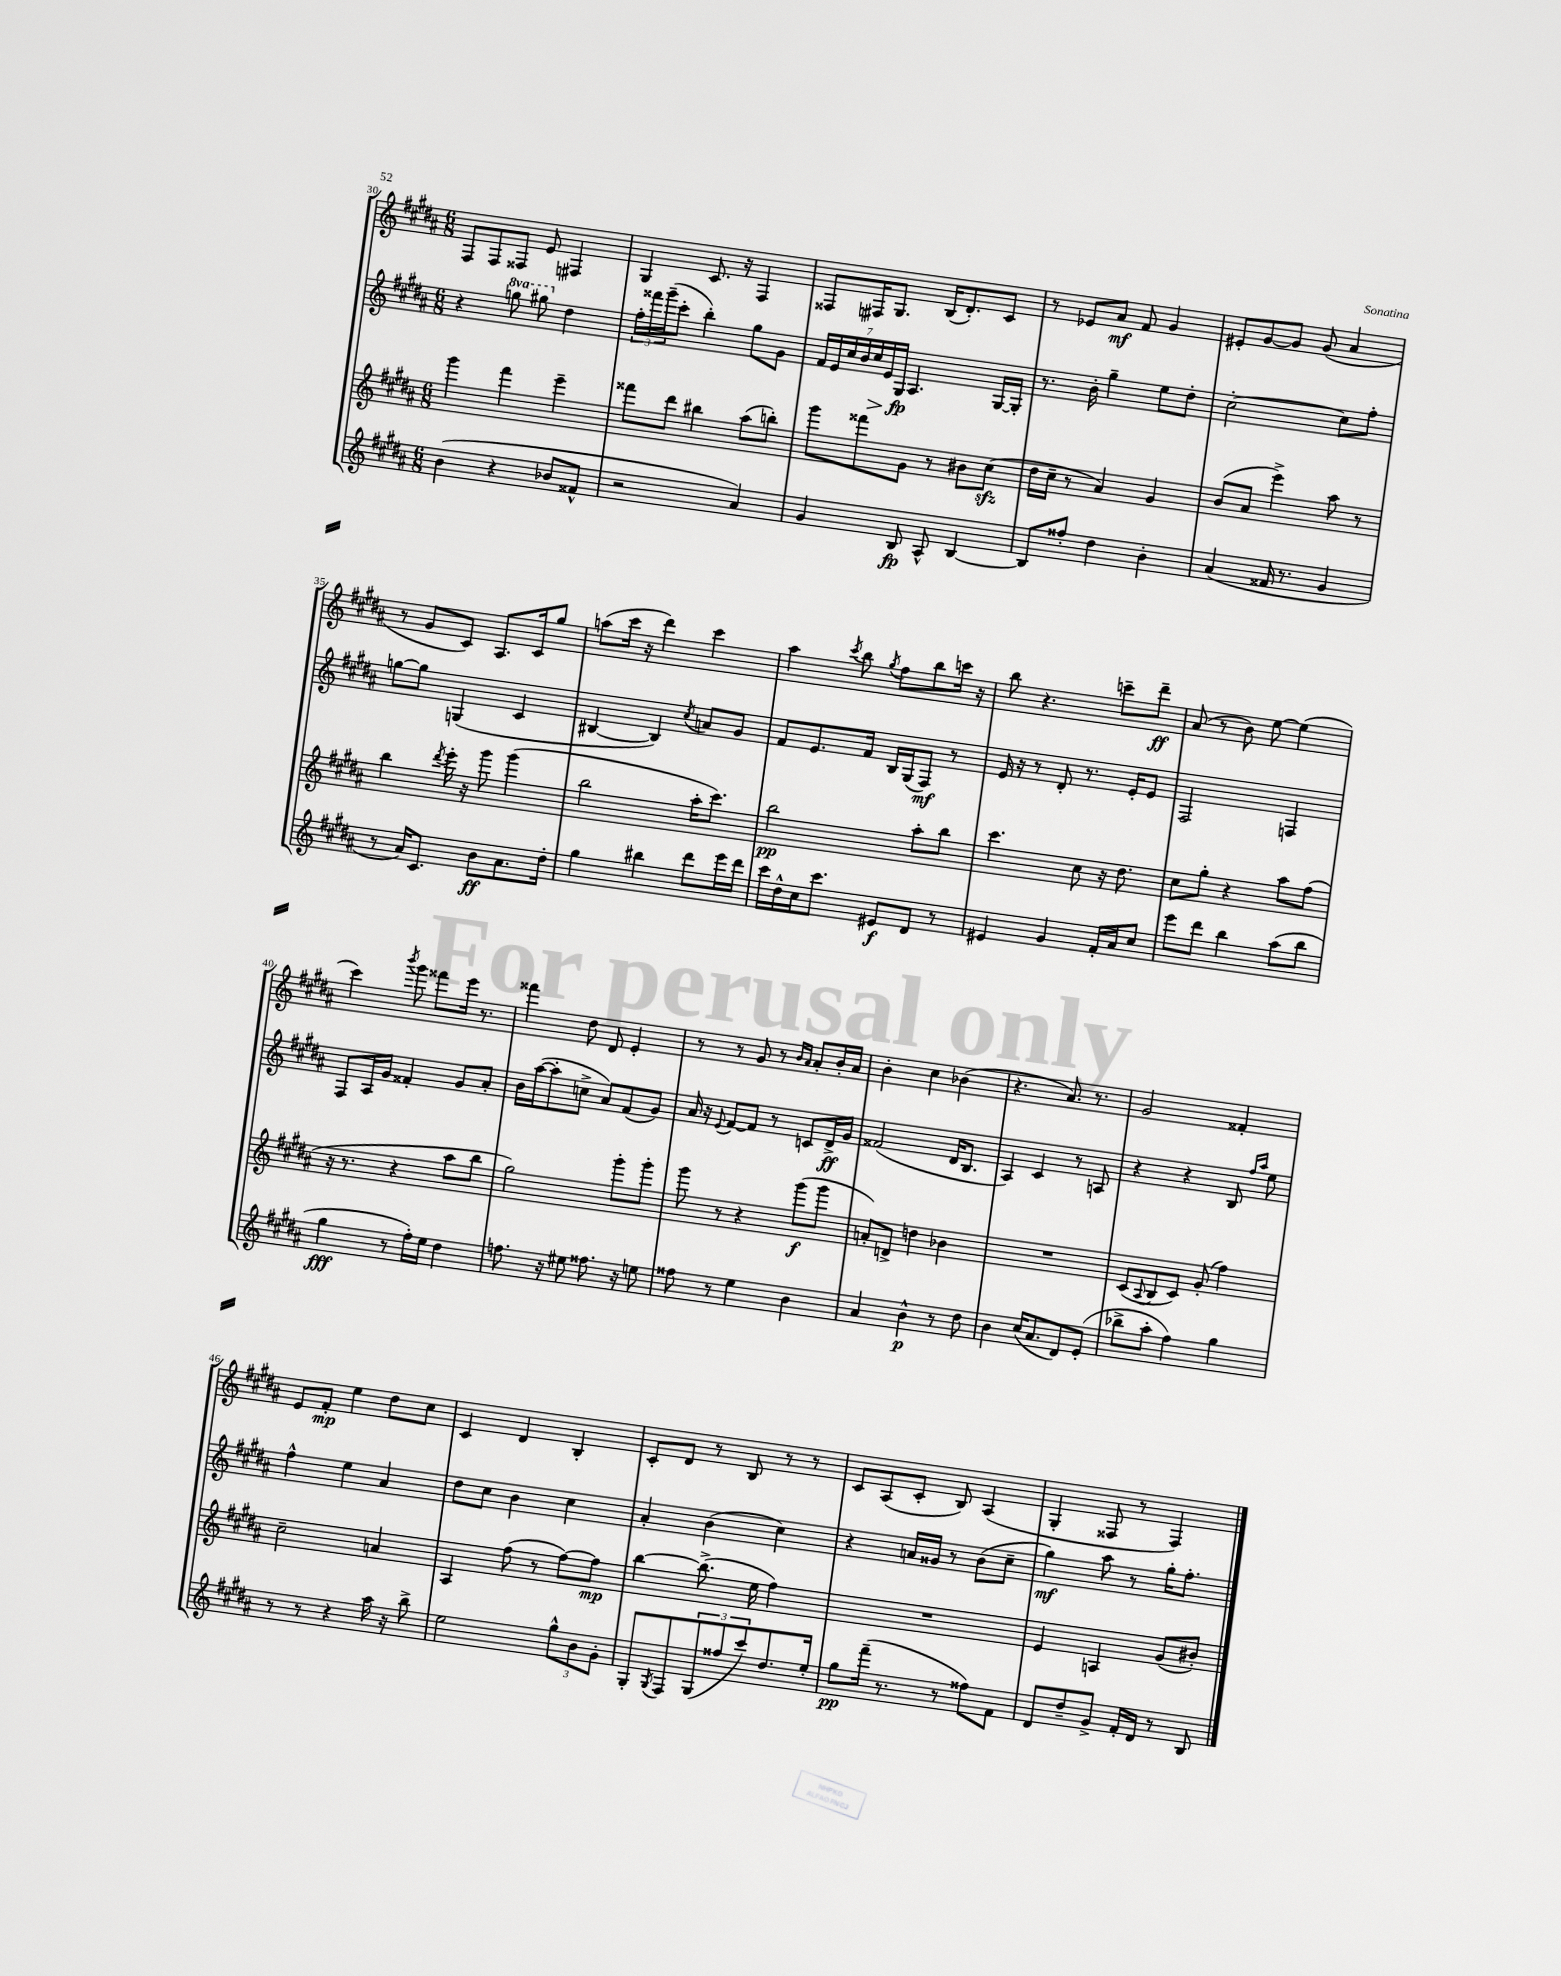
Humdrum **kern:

**kern	**dynam	**kern	**dynam	**kern	**dynam	**kern	**dynam
*part4	*part4	*part3	*part3	*part2	*part2	*part1	*part1
*staff4	*staff4	*staff3	*staff3	*staff2	*staff2	*staff1	*staff1
*clefG2	*	*clefG2	*	*clefG2	*	*clefG2	*
*k[f#c#g#d#a#]	*	*k[f#c#g#d#a#]	*	*k[f#c#g#d#a#]	*	*k[f#c#g#d#a#]	*
*M6/8	*	*M6/8	*	*M6/8	*	*M6/8	*
=30	=30	=30	=30	=30	=30	=30	=30
(4b\	.	4ggg#\	.	4r	.	8F#/L	.
.	.	.	.	.	.	8F#/	.
*	*	*	*	*8va	*	*	*
4r	.	4fff#\	.	8gggn\	.	8F##X/J	.
.	.	.	.	8ggg#X\	.	8e/	.
*	*	*	*	*X8va	*	*	*
8b-X/L	.	4eee~\	.	4dd#\	.	4F#X/	.
8f##X^^/J	.	.	.	.	.	.	.
=31	=31	=31	=31	=31	=31	=31	=31
2r	.	8fff##X\L	.	24ff#'\LL	.	4G#/	.
.	.	.	.	24fff##X\	.	.	.
.	.	.	.	(24ggg#~\J	.	.	.
.	.	8ddd#\J	.	8ccc#'\J	.	.	.
.	.	4bb#X\	.	4bb'\)	.	8.c#/	.
.	.	.	.	.	.	16r	.
4a#/)	.	(8aa#\L	.	8gg#\L	.	4F#/	.
.	.	8bbn'\J)	.	8g#\J	.	.	.
=32	=32	=32	=32	=32	=32	=32	=32
4g#/	.	8ggg#\L	.	28f#/LL	.	8F##X/L	.
.	.	.	.	28e/	.	.	.
.	.	.	.	28cc#/	.	.	.
.	.	.	.	28b/	.	.	.
.	.	8fff##X\	.	.	.	16F#X/K	.
!	!	!	!	!	!LO:HP:b	!	!
.	.	.	.	28cc#/	>	.	.
.	.	.	.	28e/	.	.	.
.	.	.	.	.	.	8.G#/J	.
.	.	.	.	28G#/JJ	fp	.	.
8B/	fp	8g#\J	.	4.A#/	]	.	.
8A#^^/	.	8r	.	.	.	(16B/KL	.
.	.	.	.	.	.	8.d#'/)	.
[4B/	.	8b#X\L	.	.	.	.	.
.	.	(8cc#zz\J	.	[16G#/LL	.	8c#/J	.
.	.	.	.	16G#'/JJ]	.	.	.
=33	=33	=33	=33	=33	=33	=33	=33
8B/L]	.	16dd#\LL	.	8.r	.	8r	.
.	.	16cc#~\JJ	.	.	.	.	.
8ff##X'/J	.	8r	.	.	.	8e-X/L	.
.	.	.	.	16b'\	.	.	.
4dd#\	.	4a#/)	.	4gg#~\	.	8a#/J	mf
.	.	.	.	.	.	8f#/	.
4b'\	.	4g#/	.	8ee\L	.	4g#/	.
.	.	.	.	8dd#'\J	.	.	.
=34	=34	=34	=34	=34	=34	=34	=34
(4a#/	.	(8b/L	.	[2cc#'\	.	8e#X'/L	.
.	.	8a#/J	.	.	.	[8g#/	.
16f##X/	.	4eee^\)	.	.	.	8g#/J]	.
8.r	.	.	.	.	.	.	.
.	.	.	.	.	.	(8g#/	.
4g#/	.	8aa#\	.	8cc#\L]	.	4a#/	.
.	.	8r	.	8ff#'\J	.	.	.
!!LO:LB:g=z
=35	=35	=35	=35	=35	=35	=35	=35
8r	.	4bb\	.	[8ggn\L	.	8r	.
16a#/KL)	.	.	.	8gg\J]	.	8g#/L	.
8.c#/J	.	.	.	.	.	.	.
.	.	8qddd#/	.	.	.	.	.
.	.	16eee'\	.	(4Gn/	.	8c#/J)	.
.	.	16r	.	.	.	.	.
8b\L	ff	8ggg#\	.	.	.	8.A#/L	.
8.a#\	.	(4ggg#\	.	4c#/	.	.	.
.	.	.	.	.	.	16c#/k	.
.	.	.	.	.	.	8gg#/J	.
16dd#'\Jk	.	.	.	.	.	.	.
=36	=36	=36	=36	=36	=36	=36	=36
4gg#\	.	2bb\	.	[4B#X/	.	(8aan\L	.
.	.	.	.	.	.	16ccc#\Jk	.
.	.	.	.	.	.	16r	.
4bb#X\	.	.	.	4B#/])	.	4ddd#\)	.
.	.	.	.	8qcc#/	.	.	.
8ddd#\L	.	16aa#'\KL	.	8an/L	.	4ccc#\	.
.	.	8.ccc#\J)	.	.	.	.	.
16eee\L	.	.	.	8g#/J	.	.	.
16ddd#\JJ	.	.	.	.	.	.	.
=37	=37	=37	=37	=37	=37	=37	=37
16ccc#\LL	.	2bb\	pp	8f#/L	.	4aa#\	.
16dd#^^\	.	.	.	.	.	.	.
16cc#\J	.	.	.	8.e/	.	.	.
8.ccc#\J	.	.	.	.	.	.	.
.	.	.	.	.	.	8qccc#/	.
.	.	.	.	.	.	8bb\	.
.	.	.	.	16f#/Jk	.	.	.
.	.	.	.	.	.	8qgg#/	.
8e#X/L	f	.	.	16B/LL	.	8ff#\L	.
.	.	.	.	(16G#/J	.	.	.
8d#/J	.	8aa#'\L	.	8F#/J)	mf	8bb\	.
8r	.	8bb\J	.	8r	.	16cccn\Jk	.
.	.	.	.	.	.	16r	.
=38	=38	=38	=38	=38	=38	=38	=38
4e#X/	.	4.ccc#\	.	16e/	.	8bb\	.
.	.	.	.	16r	.	.	.
.	.	.	.	8r	.	4.r	.
4g#/	.	.	.	8d#'/	.	.	.
.	.	8cc#\	.	8.r	.	.	.
16f#'/LL	.	16r	.	.	.	8cccn~\L	.
16a#/J	.	8.dd#\	.	16e'/KL	.	.	.
8cc#/J	.	.	.	8e/J	.	8ddd#~\J	ff
=39	=39	=39	=39	=39	=39	=39	=39
8eee\L	.	8cc#\L	.	2F#/	.	(8a#/	.
8ddd#\J	.	8gg#'\J	.	.	.	8r	.
4bb\	.	4r	.	.	.	8b\)	.
.	.	.	.	.	.	[8ee\	.
(8aa#\L	.	8aa#\L	.	4Fn/	.	(4ee\]	.
8bb\J	.	(8ff#\J	.	.	.	.	.
!!LO:LB:g=z
=40	=40	=40	=40	=40	=40	=40	=40
4gg#\	fff	16r	.	8F#/L	.	4ccc#\)	.
.	.	8.r	.	.	.	.	.
.	.	.	.	16A#/L	.	.	.
.	.	.	.	16g#/JJ	.	.	.
.	.	.	.	.	.	8qbbb/	.
8r	.	4r	.	4f##X'/	.	8ggg#\	.
16ff#'\LL)	.	.	.	.	.	8fff##X\L	.
16ee\JJ	.	.	.	.	.	.	.
4dd#\	.	8aa#\L	.	8g#/L	.	16eee\Jk	.
.	.	.	.	.	.	8.r	.
.	.	8bb\J	.	8a#'/J	.	.	.
=41	=41	=41	=41	=41	=41	=41	=41
8.ffn\	.	2gg#\)	.	16b\LL	.	4fff##X\	.
.	.	.	.	([16aa#\J	.	.	.
.	.	.	.	8aa#'\]	.	.	.
16r	.	.	.	.	.	.	.
8ee#X\	.	.	.	8ccn^\J	.	8dd#\	.
8.ff##X\	.	.	.	8a#/L)	.	8d#/	.
.	.	8ggg#'\L	.	(8f#/	.	4e'/	.
16r	.	.	.	.	.	.	.
8een\	.	8ggg#'\J	.	8g#/J)	.	.	.
=42	=42	=42	=42	=42	=42	=42	=42
8ff##X\	.	8ggg#\	.	16a#/	.	8r	.
.	.	.	.	16r	.	.	.
.	.	.	.	8qqe/	.	.	.
8r	.	8r	.	[8f#/L	.	8r	.
4ee\	.	4r	.	8f#/J]	.	8g#/	.
.	.	.	.	8r	.	8r	.
.	.	.	.	.	.	16qqb/LL	.
.	.	.	.	.	.	16qqa#/JJ	.
4b\	.	(8ggg#\L	f	8cn/L	.	8a#'/L	.
.	.	8ggg#\J	.	16d#^/L	ff	16b'/L	.
.	.	.	.	16g#/JJ	.	16a#/JJ	.
=43	=43	=43	=43	=43	=43	=43	=43
4a#/	.	8an'/L)	.	(2f##X/	.	4b'\	.
.	.	8dn^/J	.	.	.	.	.
4b^^\	p	4ddn\	.	.	.	4cc#\	.
8r	.	4b-X\	.	16d#/KL	.	(4b-X\	.
.	.	.	.	8.B/J	.	.	.
8dd#\	.	.	.	.	.	.	.
=44	=44	=44	=44	=44	=44	=44	=44
4b\	.	2.r	.	4A#/)	.	4.r	.
(16cc#/KL	.	.	.	4c#/	.	.	.
8.a#/	.	.	.	.	.	.	.
.	.	.	.	.	.	8.a#/)	.
8d#/)	.	.	.	8r	.	.	.
.	.	.	.	.	.	8.r	.
(8e'/J	.	.	.	8An/	.	.	.
=45	=45	=45	=45	=45	=45	=45	=45
8bb-X^\L	.	(8c#/L	.	4r	.	2g#/	.
.	.	8qqA#/	.	.	.	.	.
8aa#'\J	.	8B/	.	.	.	.	.
4ff#\)	.	8c#/J)	.	4r	.	.	.
.	.	(8g#'/	.	.	.	.	.
4gg#\	.	4ff#\)	.	8B/	.	4f##X'/	.
.	.	.	.	16qqff#/LL	.	.	.
.	.	.	.	16qqaa#/JJ	.	.	.
.	.	.	.	8ee\	.	.	.
!!LO:LB:g=z
=46	=46	=46	=46	=46	=46	=46	=46
8r	.	2cc#~\	.	4ff#^^\	.	8e/L	.
8r	.	.	.	.	.	8f#'/J	mp
4r	.	.	.	4ee\	.	4ee\	.
16aa#\	.	4an/	.	4a#/	.	8dd#\L	.
16r	.	.	.	.	.	.	.
8bb^\	.	.	.	.	.	8cc#\J	.
=47	=47	=47	=47	=47	=47	=47	=47
2ee\	.	4A#/	.	8dd#\L	.	4c#/	.
.	.	.	.	8cc#\J	.	.	.
.	.	(8ff#\	.	4b\	.	4d#/	.
.	.	8r	.	.	.	.	.
12gg#^^\L	.	[8ff#\L)	.	4cc#\	.	4B'/	.
12b\	.	.	.	.	.	.	.
.	.	8ff#\J]	mp	.	.	.	.
12g#'\J	.	.	.	.	.	.	.
=48	=48	=48	=48	=48	=48	=48	=48
8G#'/L	.	[4bb\	.	4a#'/	.	8c#'/L	.
8qG#/	.	.	.	.	.	.	.
8F#/	.	.	.	.	.	8d#/J	.
(12G#/	.	(8.bb^\]	.	(4b\	.	8r	.
12ff##X/	.	.	.	.	.	.	.
.	.	.	.	.	.	8B/	.
12ccc#/)	.	.	.	.	.	.	.
.	.	16ee\	.	.	.	.	.
8.dd#/	.	4ff#\)	.	4cc#\)	.	8r	.
.	.	.	.	.	.	8r	.
16ee'/Jk	.	.	.	.	.	.	.
=49	=49	=49	=49	=49	=49	=49	=49
8gg#\L	pp	2.r	.	4r	.	8c#/L	.
(16fff#~\Jk	.	.	.	.	.	(8A#/	.
8.r	.	.	.	.	.	.	.
.	.	.	.	16an/LL	.	8c#'/J	.
.	.	.	.	16g##X/JJ	.	.	.
8r	.	.	.	8r	.	8B/)	.
8ff##X\L)	.	.	.	(8b\L	.	(4A#/	.
8f#\J	.	.	.	8cc#~\J	.	.	.
=50	=50	=50	=50	=50	=50	=50	=50
8d#/L	.	4e/	.	4gg#\)	mf	4G#'/	.
8dd#~/	.	.	.	.	.	.	.
8g#^/J	.	4An/	.	8aa#\	.	8F##X/	.
16f#'/LL	.	.	.	8r	.	8r	.
16d#/JJ	.	.	.	.	.	.	.
8r	.	(8g#/L	.	16gg#'\KL	.	4F##/)	.
.	.	.	.	8.ff#'\J	.	.	.
8B/	.	8b#X'/J)	.	.	.	.	.
==	==	==	==	==	==	==	==
*-	*-	*-	*-	*-	*-	*-	*-
